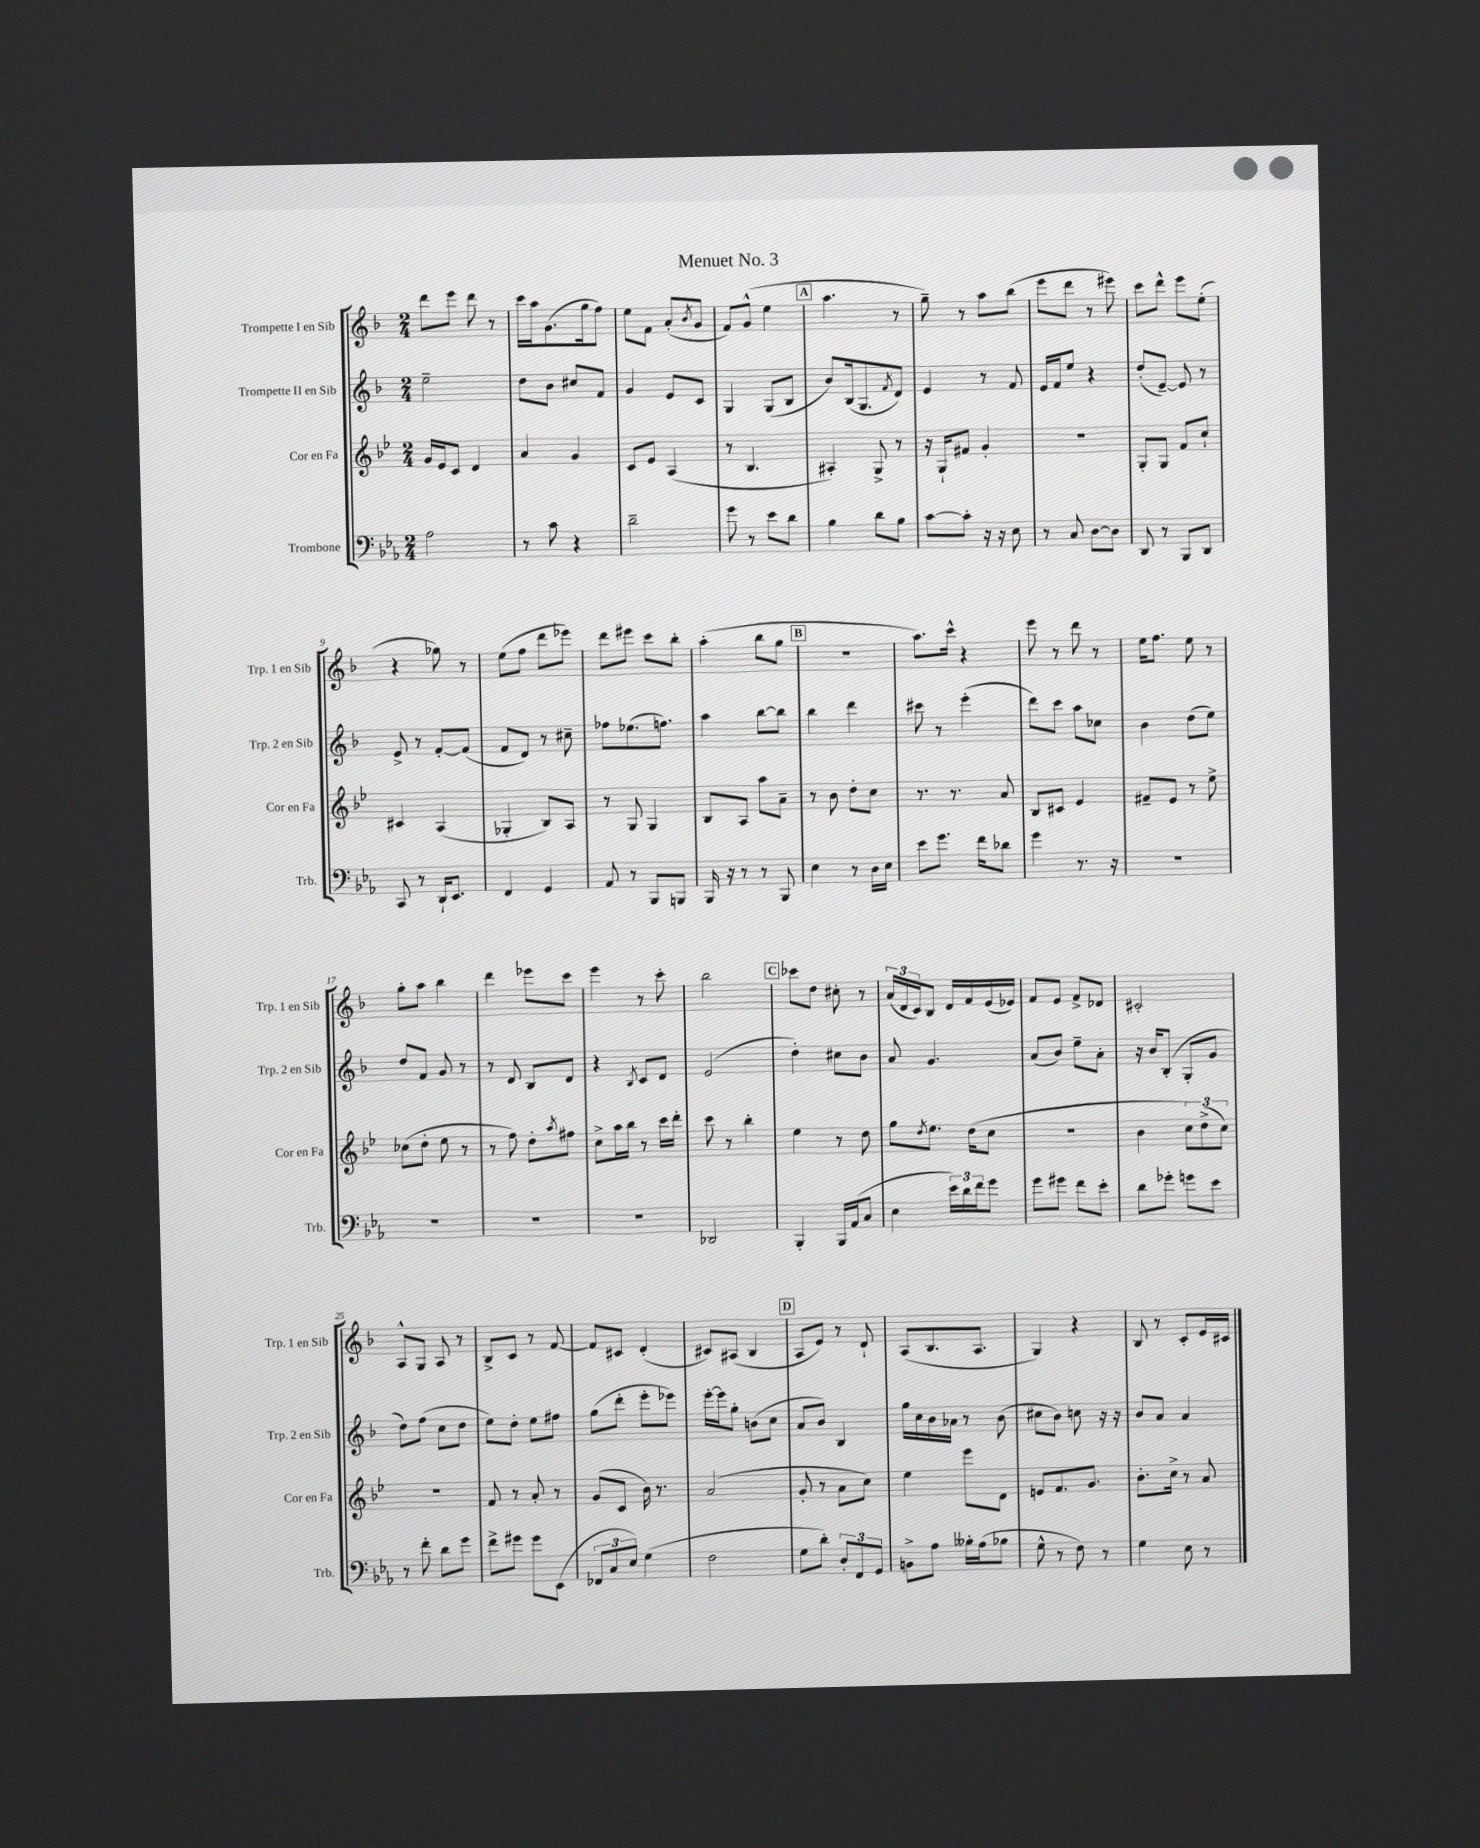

**kern	**kern	**kern	**kern
*part4	*part3	*part2	*part1
*staff4	*staff3	*staff2	*staff1
*I"Trombone	*I"Cor en Fa	*I"Trompette II en Sib	*I"Trompette I en Sib
*I'Trb.	*I'Cor en Fa	*I'Trp. 2 en Sib	*I'Trp. 1 en Sib
*clefF4	*clefG2	*clefG2	*clefG2
*k[b-e-a-]	*k[b-e-]	*k[b-]	*k[b-]
*M2/4	*M2/4	*M2/4	*M2/4
=1	=1	=1	=1
2A-\	16g/LL	2ee~\	8ddd\L
.	16e-/J	.	.
.	8c/J	.	8eee\J
.	4d/	.	8ddd\
.	.	.	8r
=2	=2	=2	=2
8r	4a/	8dd\L	16ccc\LL
.	.	.	16aa\J
8c\	.	8b-\J	(8.g\
4r	4g/	8cc#X/L	.
.	.	.	16gg\k
.	.	8f/J	8ff\J)
=3	=3	=3	=3
2d~\	8c/L	4g/	8ee\L
.	8e-/J	.	8f\J
.	(4A/	8e/L	(8a'/L
.	.	.	8qb-/
.	.	8c/J	8g/J
=4	=4	=4	=4
8g\	8r	4G/	8f/L)
8r	4.B-/	.	(8g^^/J
8e-\L	.	(8G/L	4ee\
8d\J	.	8B-/J	.
!!LO:REH:place=s1:t=A
=5	=5	=5	=5
4B-\	4A#X'/)	8b-/L)	4.aa\
.	.	(16B-/k	.
.	.	8.G/	.
8d\L	8G^/	.	.
.	.	8qf/	.
8B-\J	8r	8d/J)	8r
=6	=6	=6	=6
[8c\L	16r	4e/	8gg~\)
.	16G`/KL	.	.
8c'\J]	8f#X/J	.	8r
16r	4g'/	8r	8aa\L
16r	.	.	.
8E-\	.	8f/	(8bb-\J
=7	=7	=7	=7
8r	2r	16e/LL	8eee\L
.	.	16f/J	.
8C/	.	8ee/J	8ddd\J
[8D\L	.	4r	8r
8D\J]	.	.	8eee#X\)
=8	=8	=8	=8
8DD/	8G'/L	(8dd'/L	8ccc\L
8r	8G/J	[8e~/J)	8ddd^^\J
8BBB-/L	8f/L	8e/]	8eee\L
8DD/J	8cc`/J	8r	(8ee'\J
!!LO:LB:g=z
=9	=9	=9	=9
8CC/	4c#X/	8e^/	4r
8r	.	8r	.
16DD`/KL	(4A/	[8f'/L	8gg-X\)
8.EE-/J	.	.	.
.	.	(8f/J]	8r
=10	=10	=10	=10
4FF/	4G-X'/	8f/L	(8ee\L
.	.	8d/J)	8ff\J
4GG/	8B-/L)	8r	8ddd\L
.	8A/J	8cc#X~\	8eee-X\J)
=11	=11	=11	=11
8AA-/	8r	8ff-X\L	8ddd\L
8r	8G/	(8.ee-X\	8eee#X\J
8BBB-/L	4G/	.	8ccc\L
.	.	8.ffn\J)	.
8BBBn/J	.	.	8bb-'\J
=12	=12	=12	=12
16BBB-/	8B-/L	4aa\	(4aa'\
16r	.	.	.
8r	8A/J	.	.
8r	8aa\L	[8bb-\L	8bb-\L
8BBB-/	8a~\J	8bb-\J]	8gg\J
!!LO:REH:place=s1:t=B
=13	=13	=13	=13
4E-\	8r	4bb-\	2r
.	8b-\	.	.
8r	8dd'\L	4ddd\	.
16D\LL	8cc\J	.	.
16E-\JJ	.	.	.
=14	=14	=14	=14
8e-\L	8.r	8ccc#X\	8.aa\L)
8.g\J	.	8r	.
.	8.r	.	16ccc^^\Jk
.	.	(4eee'\	4r
16f\KL	.	.	.
8d-X\J	8a/	.	.
=15	=15	=15	=15
4g\	8B-/L	8ddd\L)	8eee\
.	8c#X/J	8ccc\J	8r
8.r	4e-/	8aa\L	8ddd\
.	.	8cc-X\J	8r
16r	.	.	.
=16	=16	=16	=16
2r	8f#X~/L	4b-\	16ee\KL
.	.	.	8.ff\J
.	8e-/J	.	.
.	8r	(8dd\L	8ee\
.	8ee-^\	8ee\J)	8r
!!LO:LB:g=z
=17	=17	=17	=17
2r	(8cc-X\L	8dd/L	8gg'\L
.	8dd'\J	8f/J	8aa\J
.	8ee-\	8g/	4bb-\
.	8r	8r	.
=18	=18	=18	=18
2r	8r	8r	4ddd\
.	8ff\)	8d/	.
.	8dd'\L	8B-/L	8eee-X\L
.	8qaa/	.	.
.	8ff#X\J	8d/J	8ccc\J
=19	=19	=19	=19
2r	8cc^\L	4r	4eee\
.	16aa\L	.	.
.	16bb-\JJ	.	.
.	.	8qB-/	.
.	8r	8c/L	8r
.	16ccc\LL	8d/J	8ccc'\
.	16ddd'\JJ	.	.
=20	=20	=20	=20
2DD-X/	8ccc\	(2e/	2bb-\
.	8r	.	.
.	4bb-'\	.	.
!!LO:REH:place=s1:t=C
=21	=21	=21	=21
4BBB-'/	4ee-\	4dd'\)	8ccc-X\L
.	.	.	8dd\J
16BBB-/LL	8r	8cc#X\L	8cc#X'\
(16AA-/J	.	.	.
8C/J	8dd\	8b-\J	8r
=22	=22	=22	=22
4E-\	8gg\L	8a/	(24a/LL
.	.	.	24d/
.	.	.	24c/J)
.	8qdd/	.	.
.	8.ee-\J	4.g/	8B-/J
24e-\LL)	.	.	16d/LL
24d\	.	.	.
.	(16dd\KL	.	16f/
24f\J	.	.	.
8g\J	8cc\J	.	(16e/
.	.	.	16e-X/JJ)
=23	=23	=23	=23
8g\L	2r	(8a/L	8f/L
8g#X\J	.	8b-/J)	8e/J
8f\L	.	8ee~\L	8f^/L
8e-'\J	.	8a'\J	8d-X/J
=24	=24	=24	=24
8d\L	4b-\	16r	2c#X'/
.	.	16b-/KL	.
8g-X'\J	.	(8B-'/J	.
8gn\L	12cc\L)	8G'/L	.
.	(12dd^\	.	.
8e-\J	.	8g/J	.
.	12cc\J)	.	.
!!LO:LB:g=z
=25	=25	=25	=25
8r	2r	8dd\L)	8A^^/L
8f'\	.	(8ff\J	8G/J
8d\L	.	8cc\L	8A/
8g\J	.	8dd\J	8r
=26	=26	=26	=26
8f^\L	8f/	8ee\L)	8B-^/L
8g#X\J	8r	8dd'\J	8c/J
8g#\L	8a'/	8ee\L	8r
(8EE-\J	8r	8ff#X\J	[8f/
=27	=27	=27	=27
12FF-X/L	(8g/L	(8gg\L	8f/L]
12C/	.	.	.
.	8c/J	8ddd'\J	8c#X/J
12E-/J)	.	.	.
(4G\	16b-\)	8eee'\L	(4d'/
.	8.r	.	.
.	.	8eee-X\J)	.
=28	=28	=28	=28
2F\	(2a/	[16eee'\LL	8c#X/L)
.	.	16eee\J]	.
.	.	8gg'\J	(8A#X/J
.	.	(8bn\L	4B-/
.	.	8cc\J	.
!!LO:REH:place=s1:t=D
=29	=29	=29	=29
8G\L	8g'/	8a/L	8A/L
8d'\J)	8r	8b-/J)	8e/J)
12D'/L	8a\L	4B-/	8r
12FF/	.	.	.
.	8cc\J)	.	8d`/
12GG/J	.	.	.
=30	=30	=30	=30
8BBn^\L	4ee-\	16gg\LL	(8A/L
.	.	16cc\	.
8A-\J	.	16b-\	8.B-/
.	.	16a-X\JJ	.
16B--X'\LL	8eee-\L	8r	.
(16A-\J	.	.	8.A/J
8B-X\J	8d\J	(8b-\	.
=31	=31	=31	=31
8G^^\	8en/L	8cc#X\L	4G/)
8r	8.f/	8b-\J)	.
8F\)	.	8ccn\	4r
.	8.g/J	.	.
8r	.	16r	.
.	.	16r	.
=32	=32	=32	=32
4G\	8.b-'\L	8b-/L	8B-/
.	.	8a/J	8r
.	16cc^\Jk	.	.
8E-\	8r	4a/	8c'/L
8r	8a/	.	16e/L
.	.	.	16c#X/JJ
==	==	==	==
*-	*-	*-	*-
